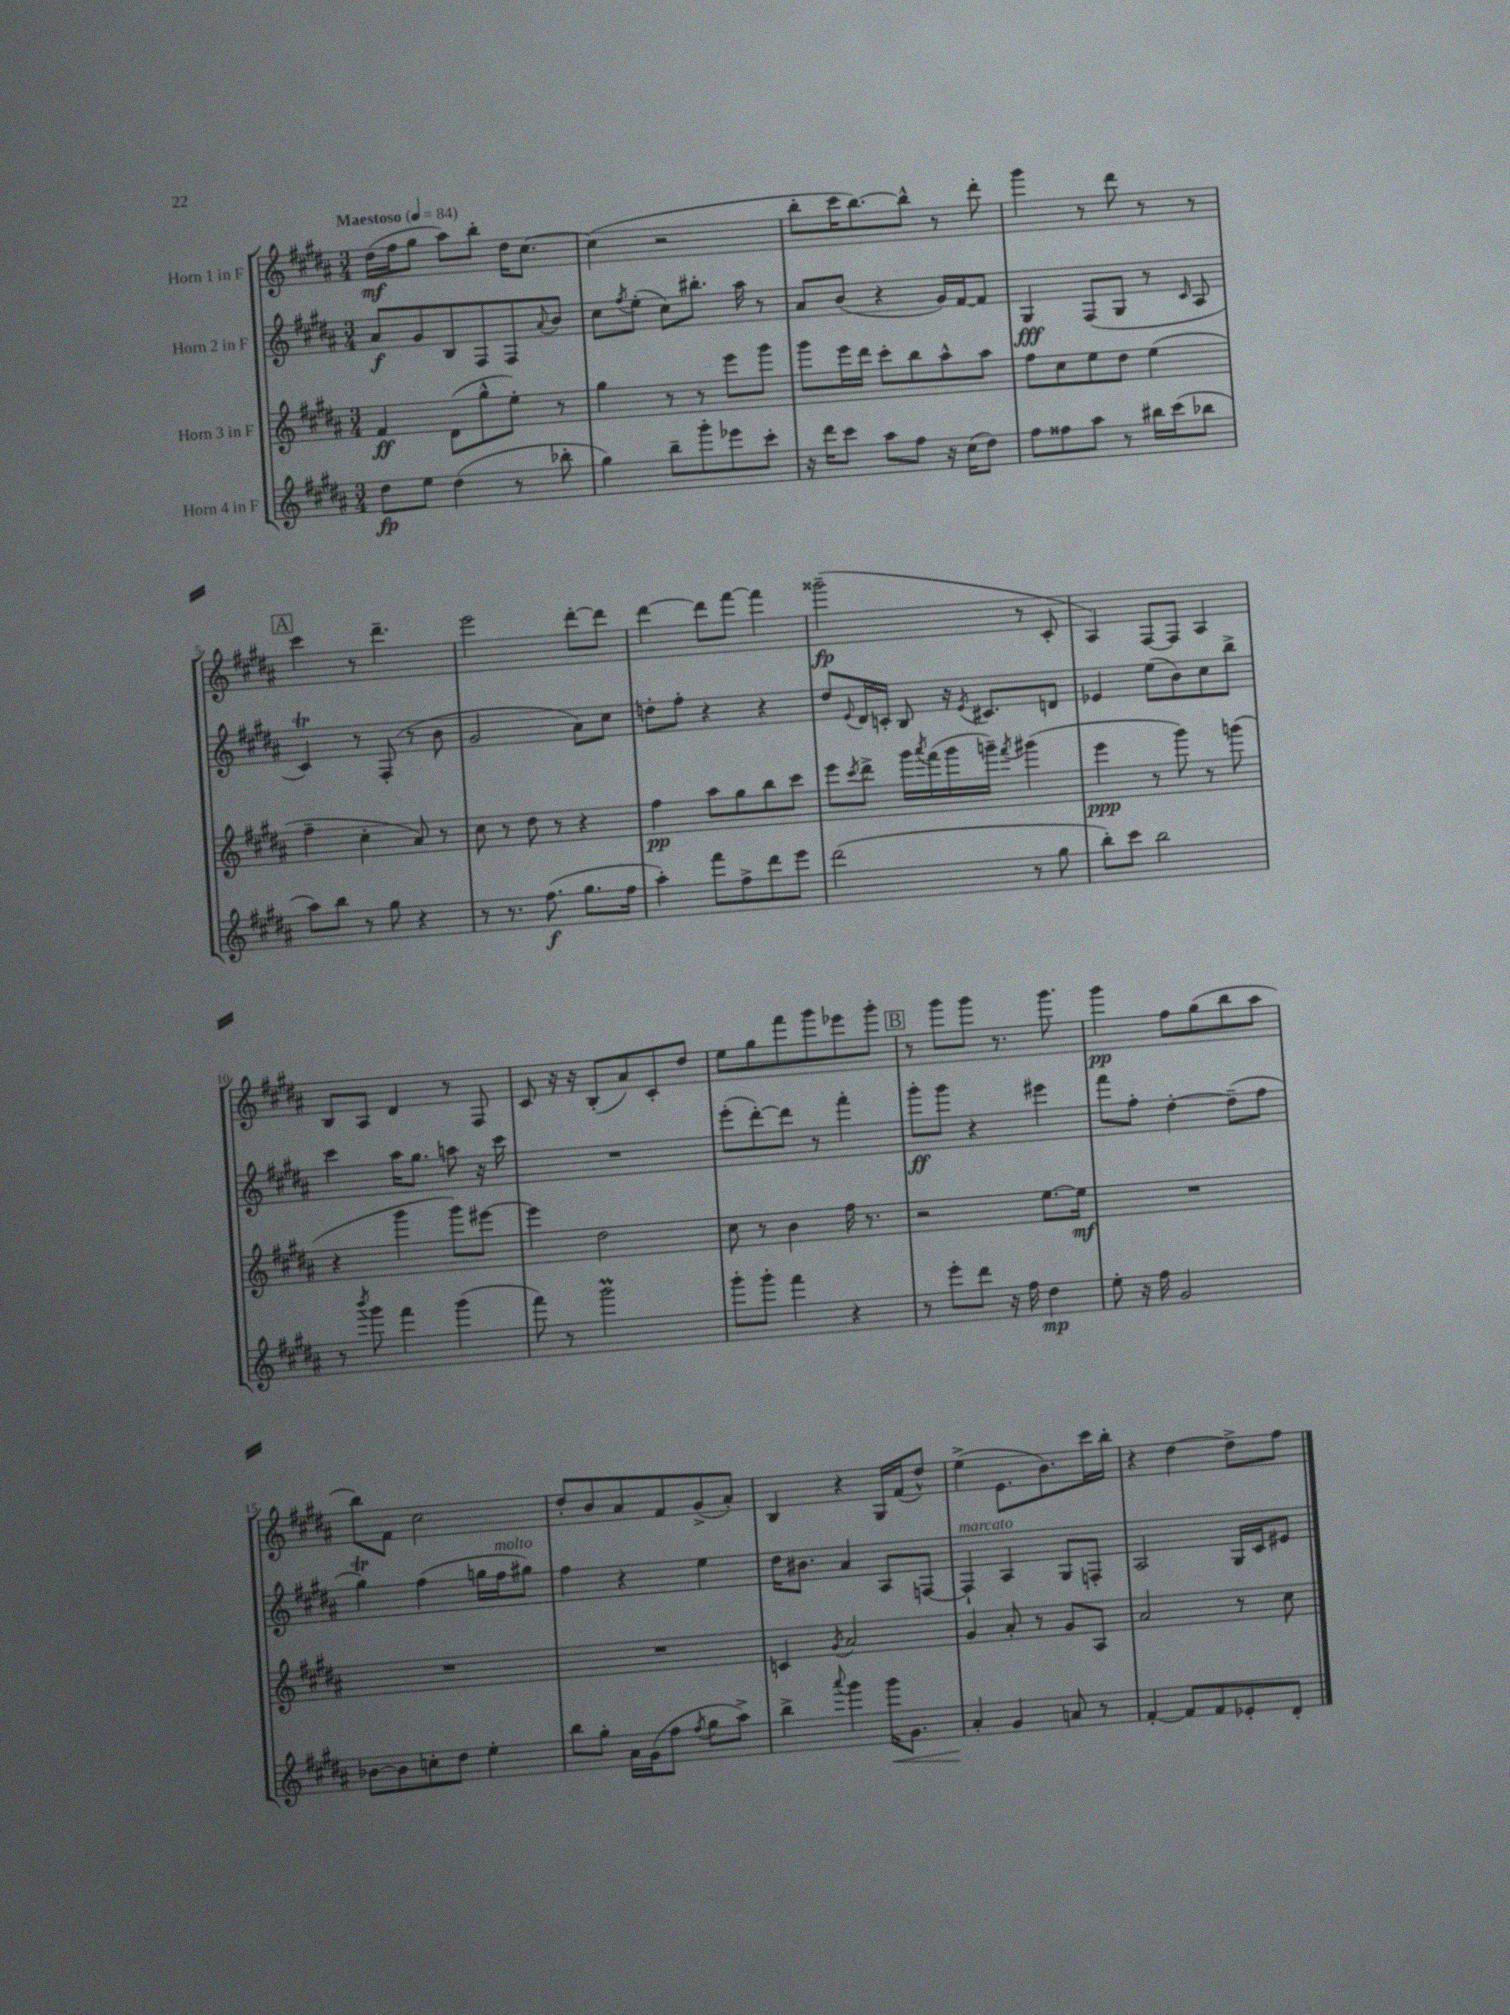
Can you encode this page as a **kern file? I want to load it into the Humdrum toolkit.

**kern	**kern	**kern	**kern
*staff4	*staff3	*staff2	*staff1
*clefG2	*clefG2	*clefG2	*clefG2
*k[f#c#g#d#a#]	*k[f#c#g#d#a#]	*k[f#c#g#d#a#]	*k[f#c#g#d#a#]
*M3/4	*M3/4	*M3/4	*M3/4
*MM84	*MM84	*MM84	*MM84
8dd#	4f#	8a#	(16dd#
.	.	.	16ff#
8ee	.	8g#	8gg#
(4dd#	(8d#	8B	8aa#)
.	8gg#^^	8F#	8bb'
8r	8ee')	8F#	16dd#
.	.	.	[8.cc#
.	.	8qqa#	.
8bb-'	8r	8b	.
=	=	=	=
4gg#)	4gg#	8cc#	(4cc#]
.	.	8qff#	.
.	.	(8ee'	.
8bb~	8r	8cc#)	2r
8ggg#'	8r	8.bb#'	.
8eee-	8eee	.	.
.	.	16aa#	.
8ccc#'	8ggg#	8r	.
=	=	=	=
16r	8ggg#	8a#	8bb'
16ddd#	.	.	.
8ccc#	16eee	(8b	16ccc#
.	16ddd#	.	[8.bb)
8aa#	8ccc#'	4r	.
8ff#	8bb	.	8bb^^]
16r	8aa#^^	16g#)	8r
(16cc#	.	[16f#	.
8dd#)	8aa#	8f#]	8ddd#'
=	=	=	=
8ff#	8ff#	4G#	4ggg#
8ff##	8cc#	.	.
8aa#	8ee	(8F#	8r
8r	8dd#	8G#	8ddd#
16bb#	(4ee	8r	8r
(16ccc#	.	.	.
.	.	16qqc#	.
8bb-	.	8A#	8r
=	=	=	=
8aa#)	4ff#~	4c#)	4ccc#
8bb	.	.	.
8r	4cc#'	8r	8r
8gg#	.	(8F#'	4.ddd#~
4r	8a#)	8r	.
.	8r	8b	.
=	=	=	=
8r	8cc#	2g#	2eee
8.r	8r	.	.
.	8dd#	.	.
(8.ff#	.	.	.
.	8r	.	.
8.gg#	4r	8a#)	[8ddd#'
.	.	8cc#	8ddd#]
16ff#	.	.	.
=	=	=	=
4aa#')	4ff#	8dd'	[4ddd#
.	.	8ff#'	.
8fff#	8aa#	4r	8ddd#]
8ff#^	8gg#	.	[8fff#
8ddd#	8bb	4r	4fff#]
8eee	8ccc#	.	.
=	=	=	=
(2ddd#	8eee	8dd#	(2ggg##~
.	8qccc#	8qqe	.
.	8ddd#^	16d#	.
.	.	16c'	.
.	16ggg#	8B	.
.	8qaaa#	.	.
.	(16fff#	.	.
.	16ggg#	16r	.
.	.	8qe	.
.	16ggg~)	8.c#	.
.	8qfff#	.	.
8r	(4ggg#	.	8r
8gg#	.	8d	8c#'
=	=	=	=
8bb')	4eee	4e-	4A#)
8ccc#	.	.	.
2bb	8r	(8ee	[8F#
.	8ggg#)	8b)	8F#]
.	8r	8cc#	4A#
.	(8ggg	8bb^	.
=	=	=	=
8r	4r	4ccc#	8B
8qbbb	.	.	.
8ggg#	.	.	8A#
4fff#	4ggg#	16aa#	4d#
.	.	8.gg#	.
(4ggg#	8ggg#)	8aa	8r
.	[8eee#	16r	8F#
.	.	16ccc#	.
=	=	=	=
8fff#)	4eee#]	2.r	8c#
8r	.	.	16r
.	.	.	16r
2ggg#	2dd#	.	(8B'
.	.	.	8a#)
.	.	.	8c#'
.	.	.	8dd#
=	=	=	=
8ggg#'	8cc#	(8eee'	8ee
8ggg#'	8r	[8ddd#')	8gg#
4fff#	4b	8ddd#]	8fff#
.	.	8r	8ggg#
4r	16ff#	4fff#'	8eee-
.	8.r	.	.
.	.	.	8ggg#'
=	=	=	=
8r	2r	8ggg#'	8r
8eee'	.	8ggg#	8ggg#
8ddd#	.	4r	8ggg#
16r	.	.	8.r
16ff#	.	.	.
4dd#	[8.ee	4eee#	.
.	.	.	8.ggg#
.	16ee]	.	.
=	=	=	=
8ee'	2.r	8fff#	4ggg#
16r	.	8ff#'	.
16ff#	.	.	.
2g#	.	[4dd#'	8ff#
.	.	.	(8gg#
.	.	(8dd#~]	8bb
.	.	8ff#	8aa#
=	=	=	=
[8b-	2.r	4gg#)	8bb)
8b-]	.	.	8f#
8cc'	.	(4ff#	2cc#
8dd#	.	.	.
4ee'	.	16gg	.
.	.	16ff#	.
.	.	8gg#)	.
=	=	=	=
8bb	2.r	4ff#	8dd#'
8gg#'	.	.	8b
16a#	.	4r	8a#
(16g#	.	.	.
8ff#	.	.	8f#
8qff#	.	.	.
8gg#	.	4ee	(8g#^
8aa#^)	.	.	8a#')
=	=	=	=
4bb^	4c	16dd#	4B
.	.	8.b#	.
8qqaaa#	8qg#	.	.
4ggg#	2a#	4a#	4r
16ggg#	.	8A#	16G#
8.g#	.	.	(16f#
.	.	[8F	8dd#^^)
=	=	=	=
4a#'	4g#	4F`]	(4ee^
4g#	8a#'	4A#	8.e
.	8r	.	.
.	.	.	8.b)
8a	8g#	8G#	.
8r	8A#	8F'	16ccc#
.	.	.	16bb'
=	=	=	=
[4f#'	2a#	2A#	4r
8f#]	.	.	[4dd#
8f#	.	.	.
8e-'	8r	16G#	8dd#^]
.	.	16c#	.
8d#'	8cc#	8e#	8ff#
==	==	==	==
*-	*-	*-	*-
